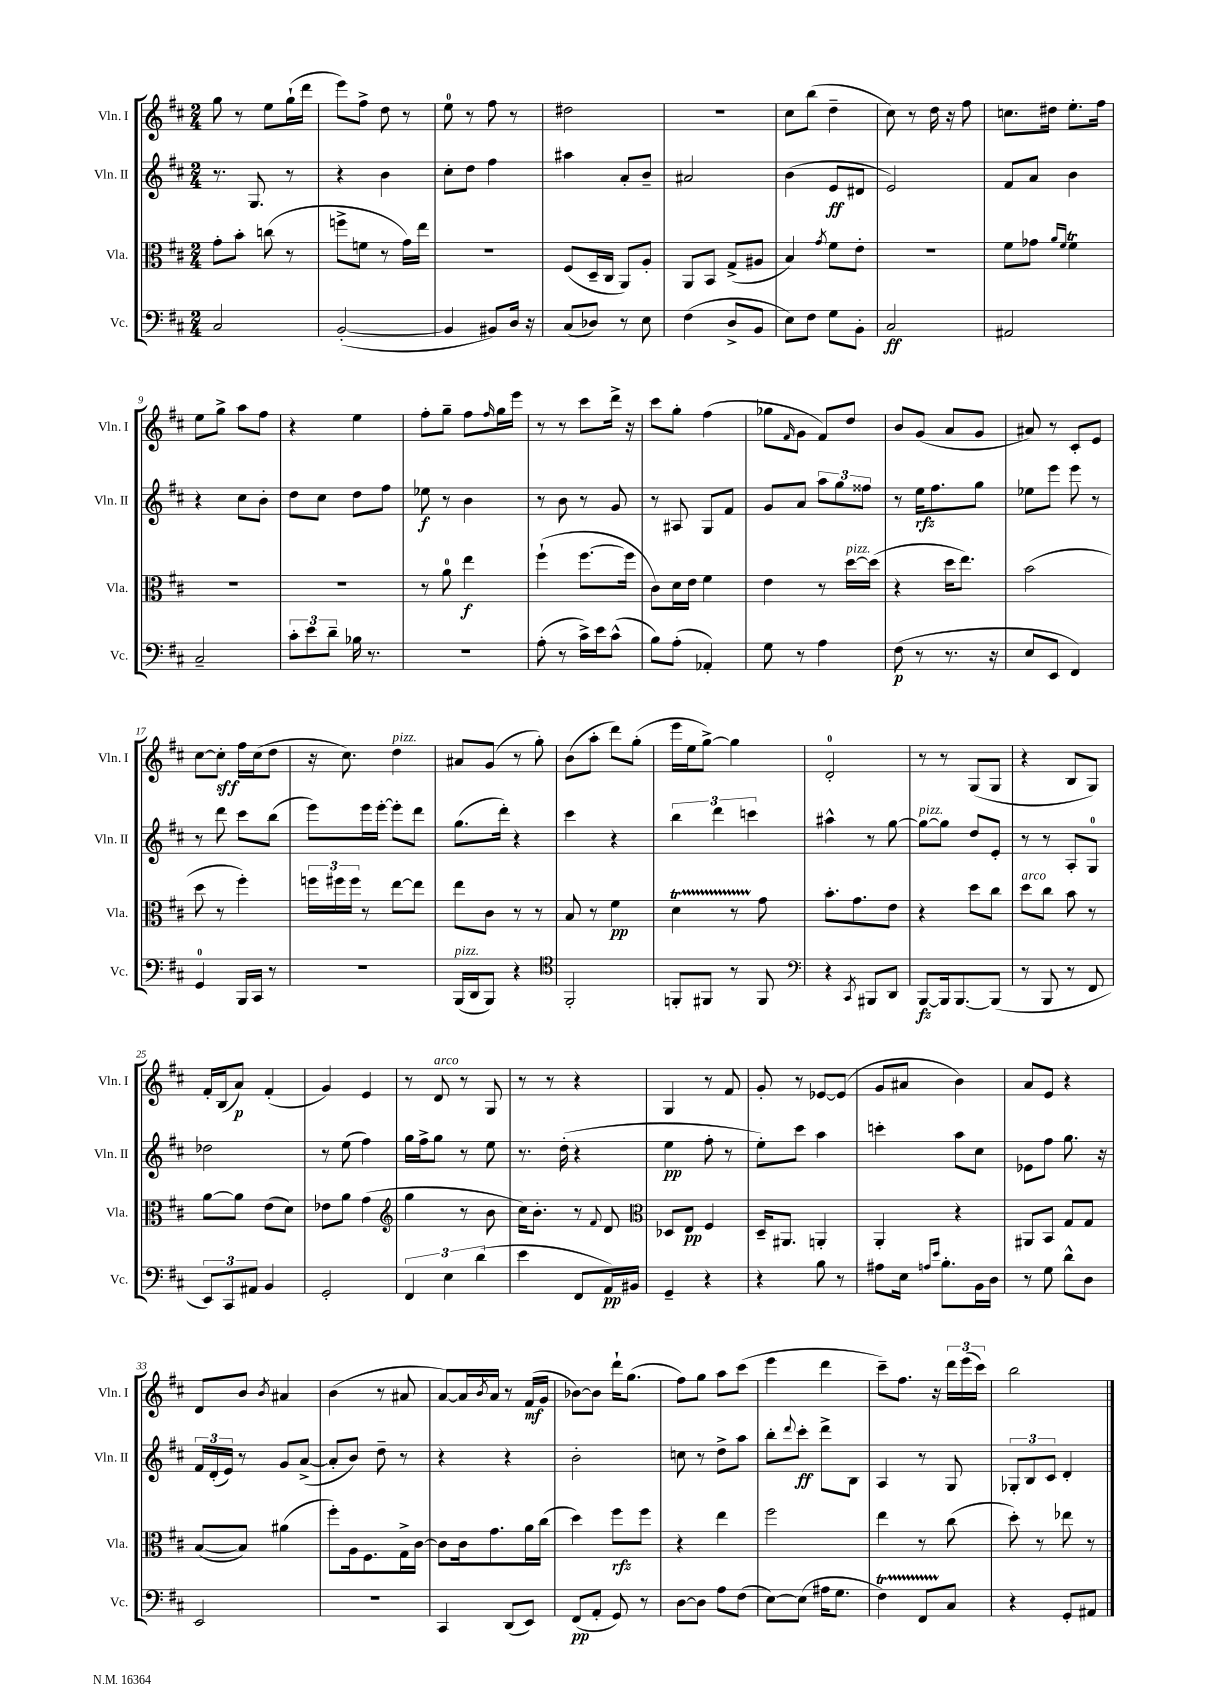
<<
\new StaffGroup <<
\new Staff = "s0" \with { instrumentName = "Vln. I" shortInstrumentName = "Vln. I" } {
    \clef treble \key d \major \numericTimeSignature \time 2/4
    g''8 r8 e''8 g''16-!( d'''16 |
    e'''8) fis''8-> d''8 r8 |
    e''8-0 r8 fis''8 r8 |
    dis''2 |
    R2 |
    cis''8 b''8( d''4-- |
    cis''8) r8 d''16 r16 fis''8 |
    c''8. dis''16 e''8.-. fis''16 |
    e''8 g''8-> a''8 fis''8 |
    r4 e''4 |
    fis''8-. g''8-- fis''8 \grace { fis''16 } g''16 e'''16 |
    r8 r8 cis'''8 d'''16-> r16 |
    cis'''8 g''8-. fis''4( |
    ges''8 \grace { fis'16 } g'8 fis'8) d''8 |
    b'8 g'8( a'8 g'8 |
    ais'8) r8 cis'8-. e'8 |
    cis''8~ cis''8-.\sff fis''16 cis''16( d''8 |
    r16 cis''8.) d''4^\markup { \italic "pizz." } |
    ais'8 g'8( r8 g''8-.) |
    b'8( a''8-. d'''8) g''8-.( |
    e'''16 e''16 g''8~->) g''4 |
    d'2-0-. |
    r8 r8 g8( g8 |
    r4 b8 g8) |
    fis'16-. b16( a'8\p) fis'4-.( |
    g'4) e'4 |
    r8 d'8^\markup { \italic "arco" } r8 g8 |
    r8 r8 r4 |
    g4 r8 fis'8 |
    g'8-. r8 ees'8~ ees'8( |
    g'8 ais'8 b'4) |
    a'8 e'8 r4 |
    d'8 b'8 \acciaccatura { b'8 } ais'4 |
    b'4( r8 ais'8 |
    a'8~) a'16 \acciaccatura { b'8 } a'16 r8 fis'16\mf( g'16 |
    bes'8~) bes'8 d'''16-! g''8.( |
    fis''8) g''8 a''8 cis'''8( |
    e'''4 d'''4 |
    cis'''8--) fis''8. r16 \tuplet 3/2 { d'''16 e'''16( cis'''16) } |
    b''2 \bar "|." |
}
\new Staff = "s1" \with { instrumentName = "Vln. II" shortInstrumentName = "Vln. II" } {
    \clef treble \key d \major \numericTimeSignature \time 2/4
    r8. g8. r8 |
    r4 b'4 |
    cis''8-. d''8 fis''4 |
    ais''4 a'8-. b'8-- |
    ais'2 |
    b'4( e'8\ff dis'8 |
    e'2) |
    fis'8 a'8 b'4 |
    r4 cis''8 b'8-. |
    d''8 cis''8 d''8 fis''8 |
    ees''8\f r8 b'4 |
    r8 b'8 r8 g'8 |
    r8 ais8 g8 fis'8 |
    g'8 a'8 \tuplet 3/2 { a''8 g''8 fisis''8 } |
    r8 e''16\rfz fis''8. g''8 |
    ees''8 e'''8 e'''8 r8 |
    r8 d'''8 cis'''8 b''8( |
    e'''8) e'''16 e'''16~-. e'''8-. d'''8 |
    g''8.( d'''16-.) r4 |
    cis'''4 r4 |
    \tuplet 3/2 { b''4 d'''4 c'''4 } |
    ais''4-^ r8 g''8~ |
    g''8~^\markup { \italic "pizz." } g''8 d''8 e'8-. |
    r8 r8 a8-. g8-0 |
    des''2 |
    r8 e''8( fis''4) |
    g''16 fis''16-> g''8 r8 e''8 |
    r8. d''16-.( r4 |
    e''4\pp fis''8-. r8 |
    e''8-.) cis'''8 a''4 |
    c'''4-. a''8 cis''8 |
    ees'8 fis''8 g''8. r16 |
    \tuplet 3/2 { fis'16 d'16-.( e'16) } r8 g'8 a'8~->( |
    a'8-. b'8) d''8-- r8 |
    r4 r4 |
    b'2-. |
    c''8 r8 d''8-> a''8 |
    b''8-. \appoggiatura { d'''8 } cis'''8-.\ff d'''8-> b8 |
    a4 r8 g8 |
    \tuplet 3/2 { ges8-. b8 cis'8 } d'4-. \bar "|." |
}
\new Staff = "s2" \with { instrumentName = "Vla." shortInstrumentName = "Vla." } {
    \clef alto \key d \major \numericTimeSignature \time 2/4
    g'8-. b'8-. c''8( r8 |
    f''8-> f'8 r8 g'16) e''16 |
    r2 |
    fis8( d16-- cis16 a,8) a8-. |
    a,8 b,8 g8->( ais8 |
    b4) \acciaccatura { g'8 } fis'8 e'8-. |
    r2 |
    fis'8 ges'8 \grace { a'16 fis'16 } fis'4\trill |
    R2 |
    R2 |
    r8 a'8-0 e''4\f |
    fis''4-!( fis''8.~ fis''16 |
    cis'8) d'16 e'16 fis'4 |
    e'4 r8 d''16~^\markup { \italic "pizz." } d''16( |
    r4 d''16 e''8.) |
    b'2( |
    d''8 r8 fis''4-.) |
    \tuplet 3/2 { f''16 fis''16 fis''16 } r8 e''8~ e''8 |
    e''8 cis'8 r8 r8 |
    b8 r8 fis'4\pp |
    d'4\startTrillSpan r8 g'8\stopTrillSpan |
    b'8.-. g'8. e'8 |
    r4 d''8 cis''8 |
    d''8^\markup { \italic "arco" } cis''8 b'8 r8 |
    a'8~ a'8 e'8( d'8) |
    ees'8 a'8 g'4( |
    \clef treble g''4 r8 b'8 |
    cis''16) b'8.-. r8 \appoggiatura { fis'8 } d'8 |
    \clef alto des8 e8\pp fis4 |
    d16-- ais,8. a,4-. |
    a,4-. r4 |
    ais,8 b,8 g8 g8 |
    b8~( b8) ais'4( |
    fis''8-.) a16 fis8. g16-> cis'16~ |
    cis'8 cis'16 g'8. a'16 cis''16( |
    d''4) fis''8\rfz fis''8 |
    r4 e''4 |
    fis''2 |
    e''4 r8 cis''8( |
    d''8-.) r8 ees''8 r8 \bar "|." |
}
\new Staff = "s3" \with { instrumentName = "Vc." shortInstrumentName = "Vc." } {
    \clef bass \key d \major \numericTimeSignature \time 2/4
    cis2 |
    b,2~-.( |
    b,4 bis,8) d16 r16 |
    cis8( des8) r8 e8 |
    fis4( d8-> b,8 |
    e8) fis8 g8 b,8-. |
    cis2\ff |
    ais,2 |
    cis2-- |
    \tuplet 3/2 { cis'8-. e'8 d'8-- } bes16 r8. |
    R2 |
    a8-.( r8 cis'16->) e'16 cis'8-^( |
    b8) a8-.( aes,4-.) |
    g8 r8 a4 |
    fis8\p( r8 r8. r16 |
    e8 e,8 fis,4) |
    g,4-0 b,,16 cis,16 r8 |
    R2 |
    b,,16^\markup { \italic "pizz." }( d,16 b,,8) r4 |
    \clef tenor fis,2-. |
    f,8-. fis,8 r8 fis,8 |
    \clef bass r4 \acciaccatura { cis,8 } bis,,8 d,8 |
    b,,8~\fz b,,16 b,,8.~ b,,8( |
    r8 b,,8 r8 fis,8 |
    \tuplet 3/2 { e,8) cis,8 ais,8 } b,4 |
    g,2-. |
    \tuplet 3/2 { fis,4 e4 d'4( } |
    e'4 fis,8 a,16\pp) bis,16 |
    g,4-- r4 |
    r4 b8 r8 |
    ais8 e16 \grace { a16 e'16 } b8.-. b,16 d16 |
    r8 g8 d'8-^ d8 |
    e,2 |
    r2 |
    cis,4 d,8( e,8) |
    fis,8\pp( a,8-. g,8) r8 |
    d8~ d8 a8 fis8( |
    e8~) e8( ais16 g8. |
    fis4\startTrillSpan) fis,8 cis8\stopTrillSpan |
    r4 g,8-. ais,8 \bar "|." |
}
>>
>>
